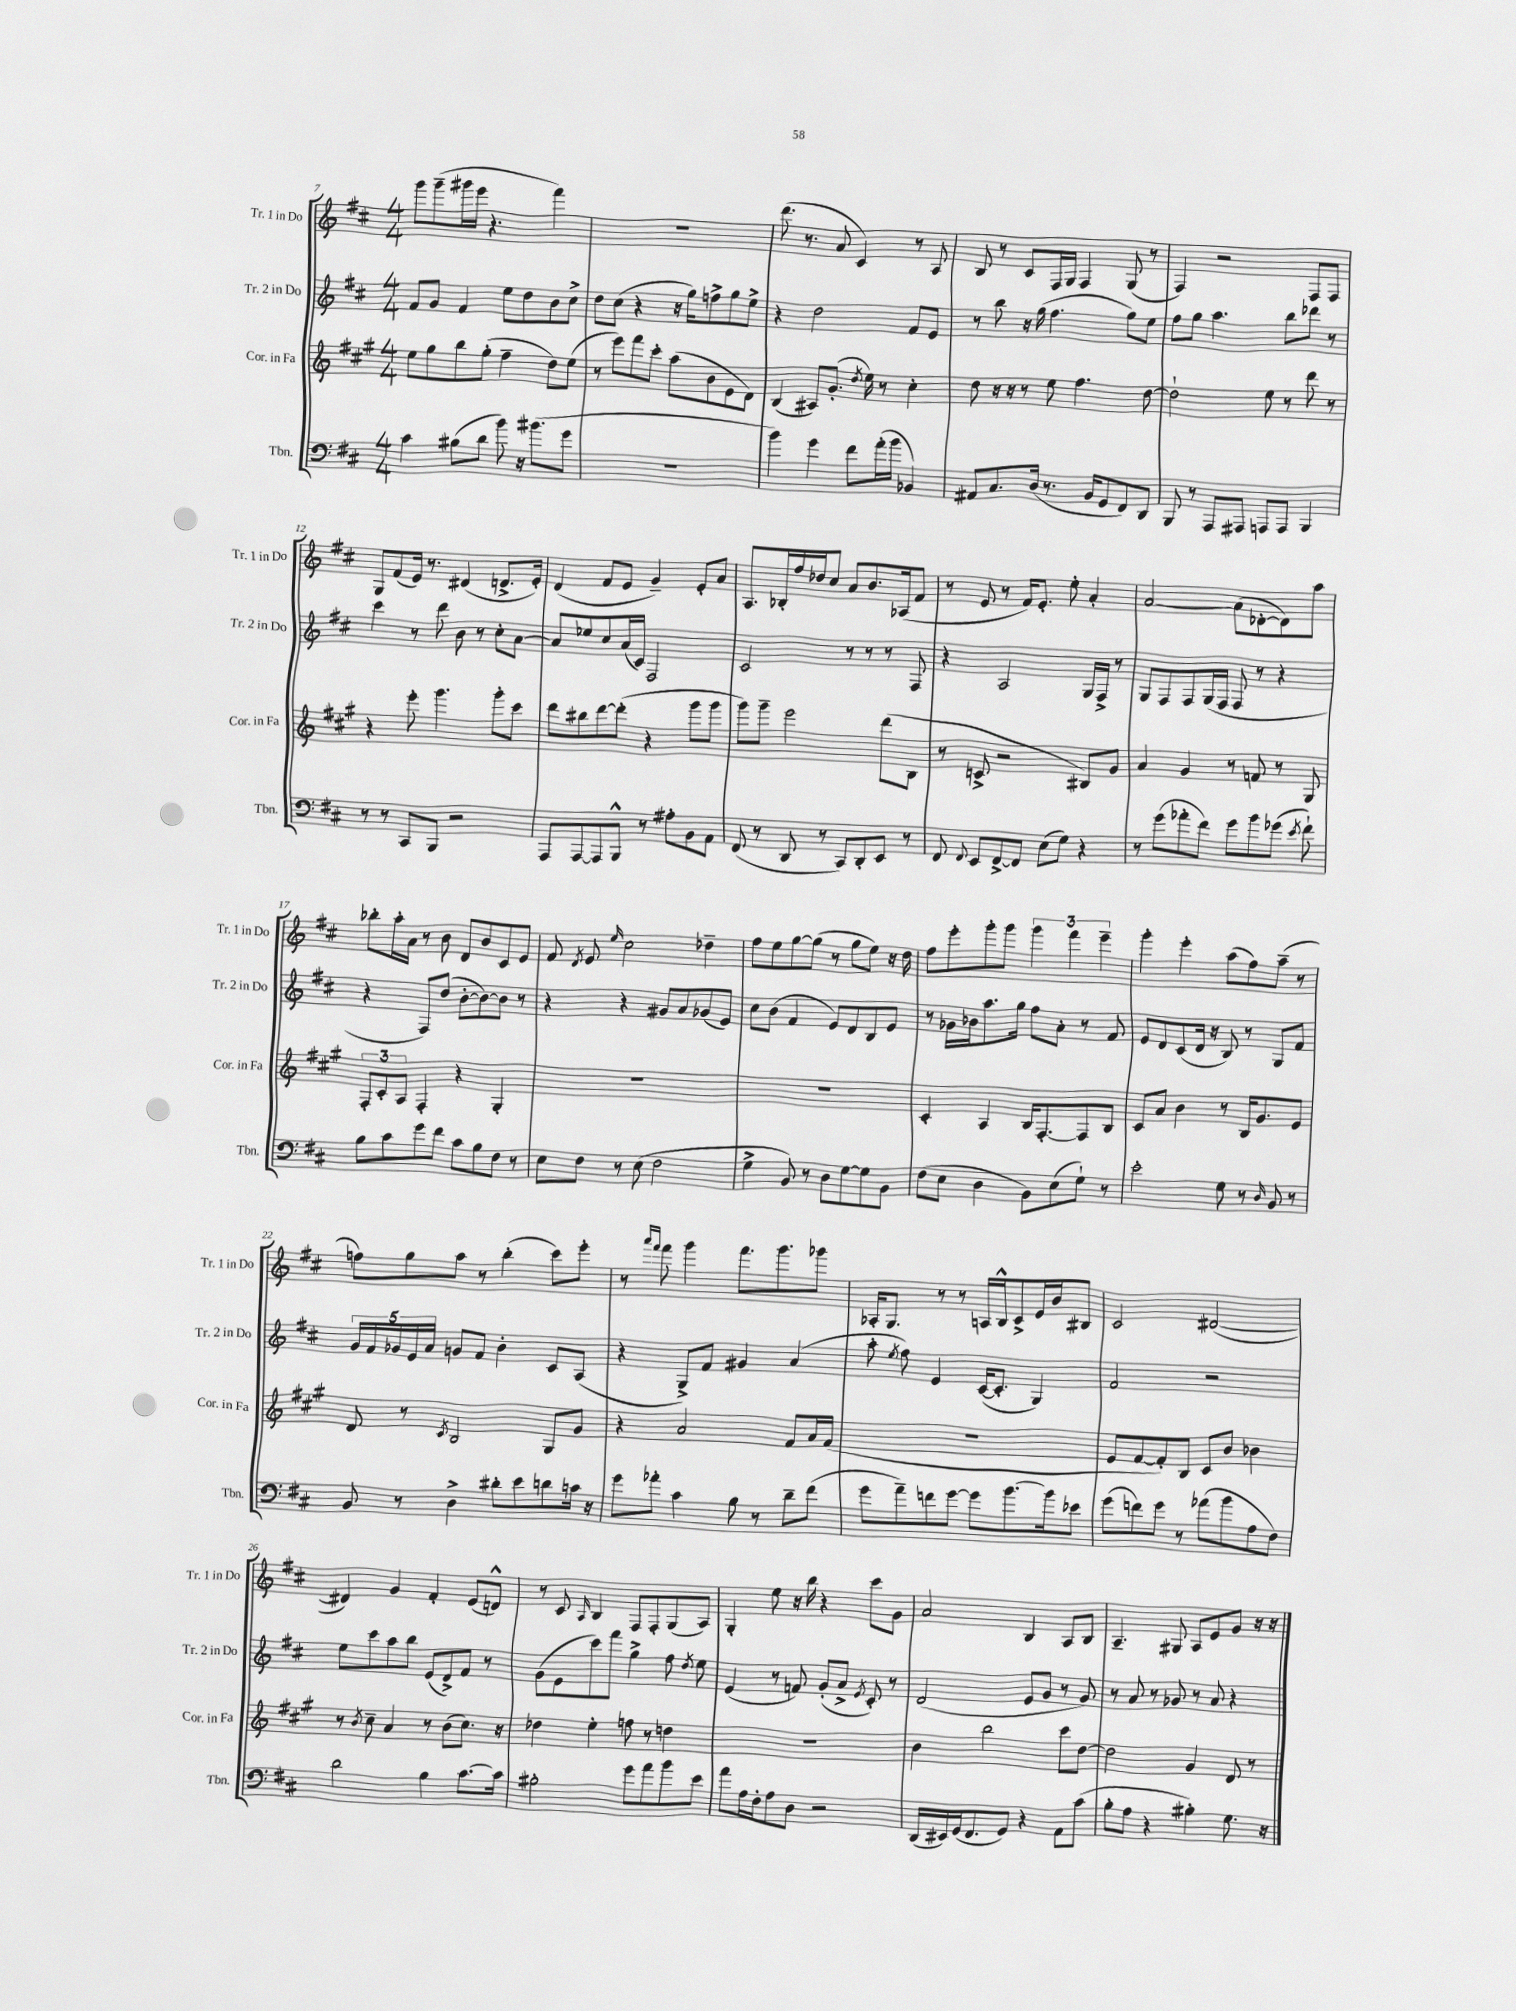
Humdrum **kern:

**kern	**kern	**kern	**kern
*part4	*part3	*part2	*part1
*staff4	*staff3	*staff2	*staff1
*I"Tbn.	*I"Cor. in Fa	*I"Tr. 2 in Do	*I"Tr. 1 in Do
*I'Tbn.	*I'Cor. in Fa	*I'Tr. 2 in Do	*I'Tr. 1 in Do
*clefF4	*clefG2	*clefG2	*clefG2
*k[f#c#]	*k[f#c#g#]	*k[f#c#]	*k[f#c#]
*M4/4	*M4/4	*M4/4	*M4/4
=7	=7	=7	=7
4c#\	8ee\L	8f#/L	8ggg\L
.	8gg#\	8g/J	(8ggg~\
(8B#X\L	8bb\	4f#/	16ggg#X\L
.	.	.	16eee\JJ
8d\J	(8gg#'\J	.	4.r
8b\)	4ff#~\	8ee\L	.
16r	.	8dd\	.
(8.b#X\L	.	.	.
.	8dd\L)	8b\	4fff#\)
8g\J	(8ee\J	8cc#^\J	.
=8	=8	=8	=8
1r	8r	8dd\L	1r
.	8eee\L)	(8cc#\J	.
.	8fff#\	4r	.
.	8ccc#'\J	.	.
.	(8aa\L	16r	.
.	.	16gg\KL)	.
.	8b\	8ffn^\	.
.	8e\	8gg\	.
.	8d\J)	8ee^\J	.
=9	=9	=9	=9
4b\)	(4B/	4r	(8.ddd\
.	.	.	8.r
4g\	8A#X/L)	2dd\	.
.	(8.g#'/J	.	8a/
8f#\L	.	.	4c#/)
.	8qdd/	.	.
.	16ee\)	.	.
(16a'\L	8r	.	.
16b\JJ	.	.	.
4BB-X/)	4cc#'\	8f#/L	8r
.	.	8e/J	8A/
=10	=10	=10	=10
8AA#X/L	8dd\	8r	8B/
8.C#/	16r	8bb\	8r
.	16r	.	.
.	8r	16r	8c#/L
(16D/Jk	.	(16gg\	.
8.r	8ee\	4.ff#\	16F#/L
.	.	.	16G/JJ
.	4.ff#\	.	4F#/
16BB/KL	.	.	.
8GG/	.	.	.
8FF#/)	.	8gg\L)	(8G/
8DD/J	[8dd\	8ee\J	8r
=11	=11	=11	=11
8BBB/	2dd`\]	8ff#\L	4F#/)
8r	.	8gg\J	.
8AAA/L	.	4.aa\	2r
8AAA#X/J	.	.	.
8AAAn/L	8ee\	.	.
8AAA/J	8r	8bb\L	.
4BBB/	8ddd\	8ddd-X\J	8F#/L
.	8r	8r	8F#/J
!!LO:LB:g=z
=12	=12	=12	=12
8r	4r	4ccc#\	8G/L
8r	.	.	(8f#/
8CC#/L	8eee'\	8r	16e/Jk)
.	.	.	8.r
8BBB/J	4.ggg#\	8ddd\	.
2r	.	8b\	(4d#X/
.	.	8r	.
.	8ggg#'\L	8cc#'\L	8.dn^/L
.	8ccc#\J	[8a\J	.
.	.	.	16e'/Jk)
=13	=13	=13	=13
8AAA/L	8ddd\L	8a/L]	(4d/
[8AAA/	8bb#X\	8ee-X/	.
8AAA/]	[8ddd\	8cc#/	8f#/L
8BBB^^/J	(8ddd'\J]	(16a/L	8e/J
.	.	16c#/JJ)	.
8r	4r	2F#/	4g~/)
8A#X'\L	.	.	.
8BB\	8ggg#\L	.	8e'/L
8AA\J	8ggg#\J	.	8a/J
=14	=14	=14	=14
(8FF#/	8ggg#\L)	2c#/	8.A/L
8r	8ggg#~\J	.	.
.	.	.	16B-X'/L
8DD/	2eee\	.	16ff#/
.	.	.	16dd-X/J
8r	.	.	8cc#/J
8CC#/L)	.	8r	8a/L
8DD'/	.	8r	8.b/
8EE/J	(8ddd\L	8r	.
.	.	.	(16A-X/k
8r	8B\J	8F#/	8f#/J
=15	=15	=15	=15
8FF#/	8r	4r	8r
8qqFF#/	.	.	.
8EE/L	8cn^/	.	8e/
[8FF#^/	2r	2A/	8r
8FF#/J]	.	.	16f#/KL)
.	.	.	8.e'/J
(8E\L	.	.	.
8G\J)	.	.	8ee'\
4r	8B#X/L)	16G/LL	4a'/
.	.	16F#^/JJ	.
.	8g#/J	8r	.
=16	=16	=16	=16
8r	4a/	8G/L	[2a/
(8g\L	.	8F#/	.
8a-X'\	4g#/	8F#/	.
8f#\J)	.	(16G/L	.
.	.	16F#/JJ	.
8g\L	8r	8F#/	(8a\L]
8b\	8fn/	8r	[8d-X'\
(8g-X\J	8r	4r	8d-\])
8qe/	.	.	.
8f#`\)	8G#/	.	8aa\J
!!LO:LB:g=z
=17	=17	=17	=17
8B\L	12F#'/L	4r	8bb-X'\L
.	12c#'/	.	.
8c#\	.	.	16aa'\L
.	12A/J	.	.
.	.	.	16a\JJ
8g\	4F#'/	8F#/L)	8r
8f#\J	.	(8dd/J	8b\
8c#\L	4r	[8b'\L	8d/L
8B\	.	8b\_)	8b/
8F#\J	4G#'/	8b\J]	8c#/
8r	.	8r	8e/J
=18	=18	=18	=18
8E\L	1r	4r	8f#/
.	.	.	8qd/
8F#\J	.	.	8e/
.	.	.	16qqee/
8r	.	4r	2cc#\
(8E\	.	.	.
2F#\	.	8g#X/L	.
.	.	8a/	.
.	.	(8g-X/	4dd-X~\
.	.	8e/J)	.
=19	=19	=19	=19
4G^\	1r	8cc#\L	8ff#\L
.	.	(8b\J	8ee\
8BB/)	.	4f#/	[8gg\
8r	.	.	(8gg\J]
8D\L	.	8e/L)	8r
[8G\	.	8d/	8gg\L
8G\]	.	8B/	8ee\J)
8BB\J	.	8e/J	16r
.	.	.	16dd\
=20	=20	=20	=20
(8F#\L	4c#'/	8r	8ff#\L
8E\J	.	16g-X\LL	8eee'\
.	.	16b-X\J	.
4D\	4A/	8.aa\	8ggg'\
.	.	.	8ggg\J
.	.	16gg\Jk	.
8BB\L)	16B/KL	8ff#\L	6ggg\
.	[8.F#'/	.	.
(8E\	.	8a'\J	.
.	.	.	6fff#\
8G`\J)	8F#/]	8r	.
.	.	.	6eee~\
8r	8B/J	8f#/	.
=21	=21	=21	=21
2e'\	8c#/L	8e/L	4ggg'\
.	8a/J	8d/	.
.	4b\	(8c#/	4eee'\
.	.	16d/Jk	.
.	.	16r	.
8G\	8r	8B/)	(8aa\L
8r	16B/KL	8r	8ff#\)
.	8.g#/	.	.
16qqD/	.	.	.
8BB/	.	8G/L	(8aa~\J
8r	8e/J	8f#/J	8r
!!LO:LB:g=z
=22	=22	=22	=22
8BB/	8d/	20g/LL	8ffn\L)
.	.	20f#/	.
.	.	20g-X/	.
8r	8r	.	8gg\
.	.	20e/	.
.	.	20a/JJ	.
.	8qc#/	.	.
4D^\	2B/	8gn/L	8aa\J
.	.	8f#/J	8r
8d#X'\L	.	4b'\	(4bb'\
8e\	.	.	.
8dn\	8G#/L	8c#/L	8ccc#\L)
16cn\Jk	8g#/J	(8A/J	8eee'\J
16r	.	.	.
=23	=23	=23	=23
8g\L	4r	4r	8r
.	.	.	16qqaaa/LL
.	.	.	16qqfff#/JJ
8a-X'\J	.	.	8fff#\
4c#\	2a/	8G^/L)	4ggg\
.	.	8f#/J	.
8B\	.	4g#X/	8.fff#\L
8r	.	.	.
.	.	.	8.ggg\
8d~\L	8f#/L	(4a/	.
(8f#\J	16a/L	.	8ggg-X\J
.	(16f#/JJ	.	.
=24	=24	=24	=24
8g\L	1r	8aa'\	16A-X'/KL
.	.	.	8.G/J
.	.	8qee/	.
8a~\)	.	8ff#\)	.
8fn\	.	4e/	8r
[8g\J	.	.	8r
8g\L]	.	([16c#/KL	16An/LL
.	.	8.c#'/J]	16B^^/J
[8.b\	.	.	8c#^/
.	.	4G/)	16e/L
16b\k]	.	.	16b/J
8e-X\J	.	.	8B#X/J
=25	=25	=25	=25
(8g\L	8e/L	2f#/	2c#/
8fn\)	[8f#/	.	.
8g\J	8f#'/])	.	.
8r	8B/J	.	.
(8a-X\L	8c#/L	2r	([2d#X/
8b\	8b/J	.	.
8A\	4b-X\	.	.
8F#\J)	.	.	.
!!LO:LB:g=z
=26	=26	=26	=26
2d\	8r	8ee\L	4d#X/])
.	8qb/	.	.
.	8cc#~\	8ccc#\	.
.	4a/	8aa\	4g/
.	.	8bb\J	.
4B\	8r	(8e/L	4f#'/
.	(8b\L	8d^/)	.
[8.c#\L	8.cc#\J)	8f#/J	(8e/L
.	.	8r	8dn^^/J)
16c#\Jk]	16r	.	.
=27	=27	=27	=27
2B#X'\	4dd-X\	(8g\L	8r
.	.	8e\	8c#/
.	.	.	16qqA/
.	4ee'\	8ccc#\)	4B/
.	.	8fff#\J	.
8g\L	8ffn\	4gg^\	8F#/L
8a\	8r	.	8F#'/
8b\	4ddn\	8ff#\	(8G/
.	.	8qdd/	.
8e\J	.	8ee\	8A/J)
=28	=28	=28	=28
8a\L	1r	(4e/	4G'/
16A\L	.	.	.
16F#'\J	.	.	.
8A\	.	8r	8ee\
8D\J	.	8fn/)	16r
.	.	.	16bb\
2r	.	(8g'/L	4r
.	.	8a^/J	.
.	.	8qe/	.
.	.	8c#'/)	8ccc#\L
.	.	8r	8g\J
=29	=29	=29	=29
(16DD/LL	4b\	(2d/	2a/
16EE#X/)	.	.	.
(16GG/J	.	.	.
8.FF#/	.	.	.
.	2bb\	.	.
8GG/J)	.	.	.
4r	.	8e/L	4B/
.	.	8g/J	.
8AA\L	8ccc#\L	8r	8A/L
(8c#\J	[8dd\J	8g/)	8B/J
=30	=30	=30	=30
8B'\L	2dd\]	8r	4.A~/
8A\J	.	8a/	.
4r	.	8r	.
.	.	8g-X/	8G#X/
4B#X'\)	4g#/	8r	8A/L
.	.	8a/	8e/
8.G\	8d/	4r	8g/J
.	8r	.	16r
16r	.	.	16r
==	==	==	==
*-	*-	*-	*-
